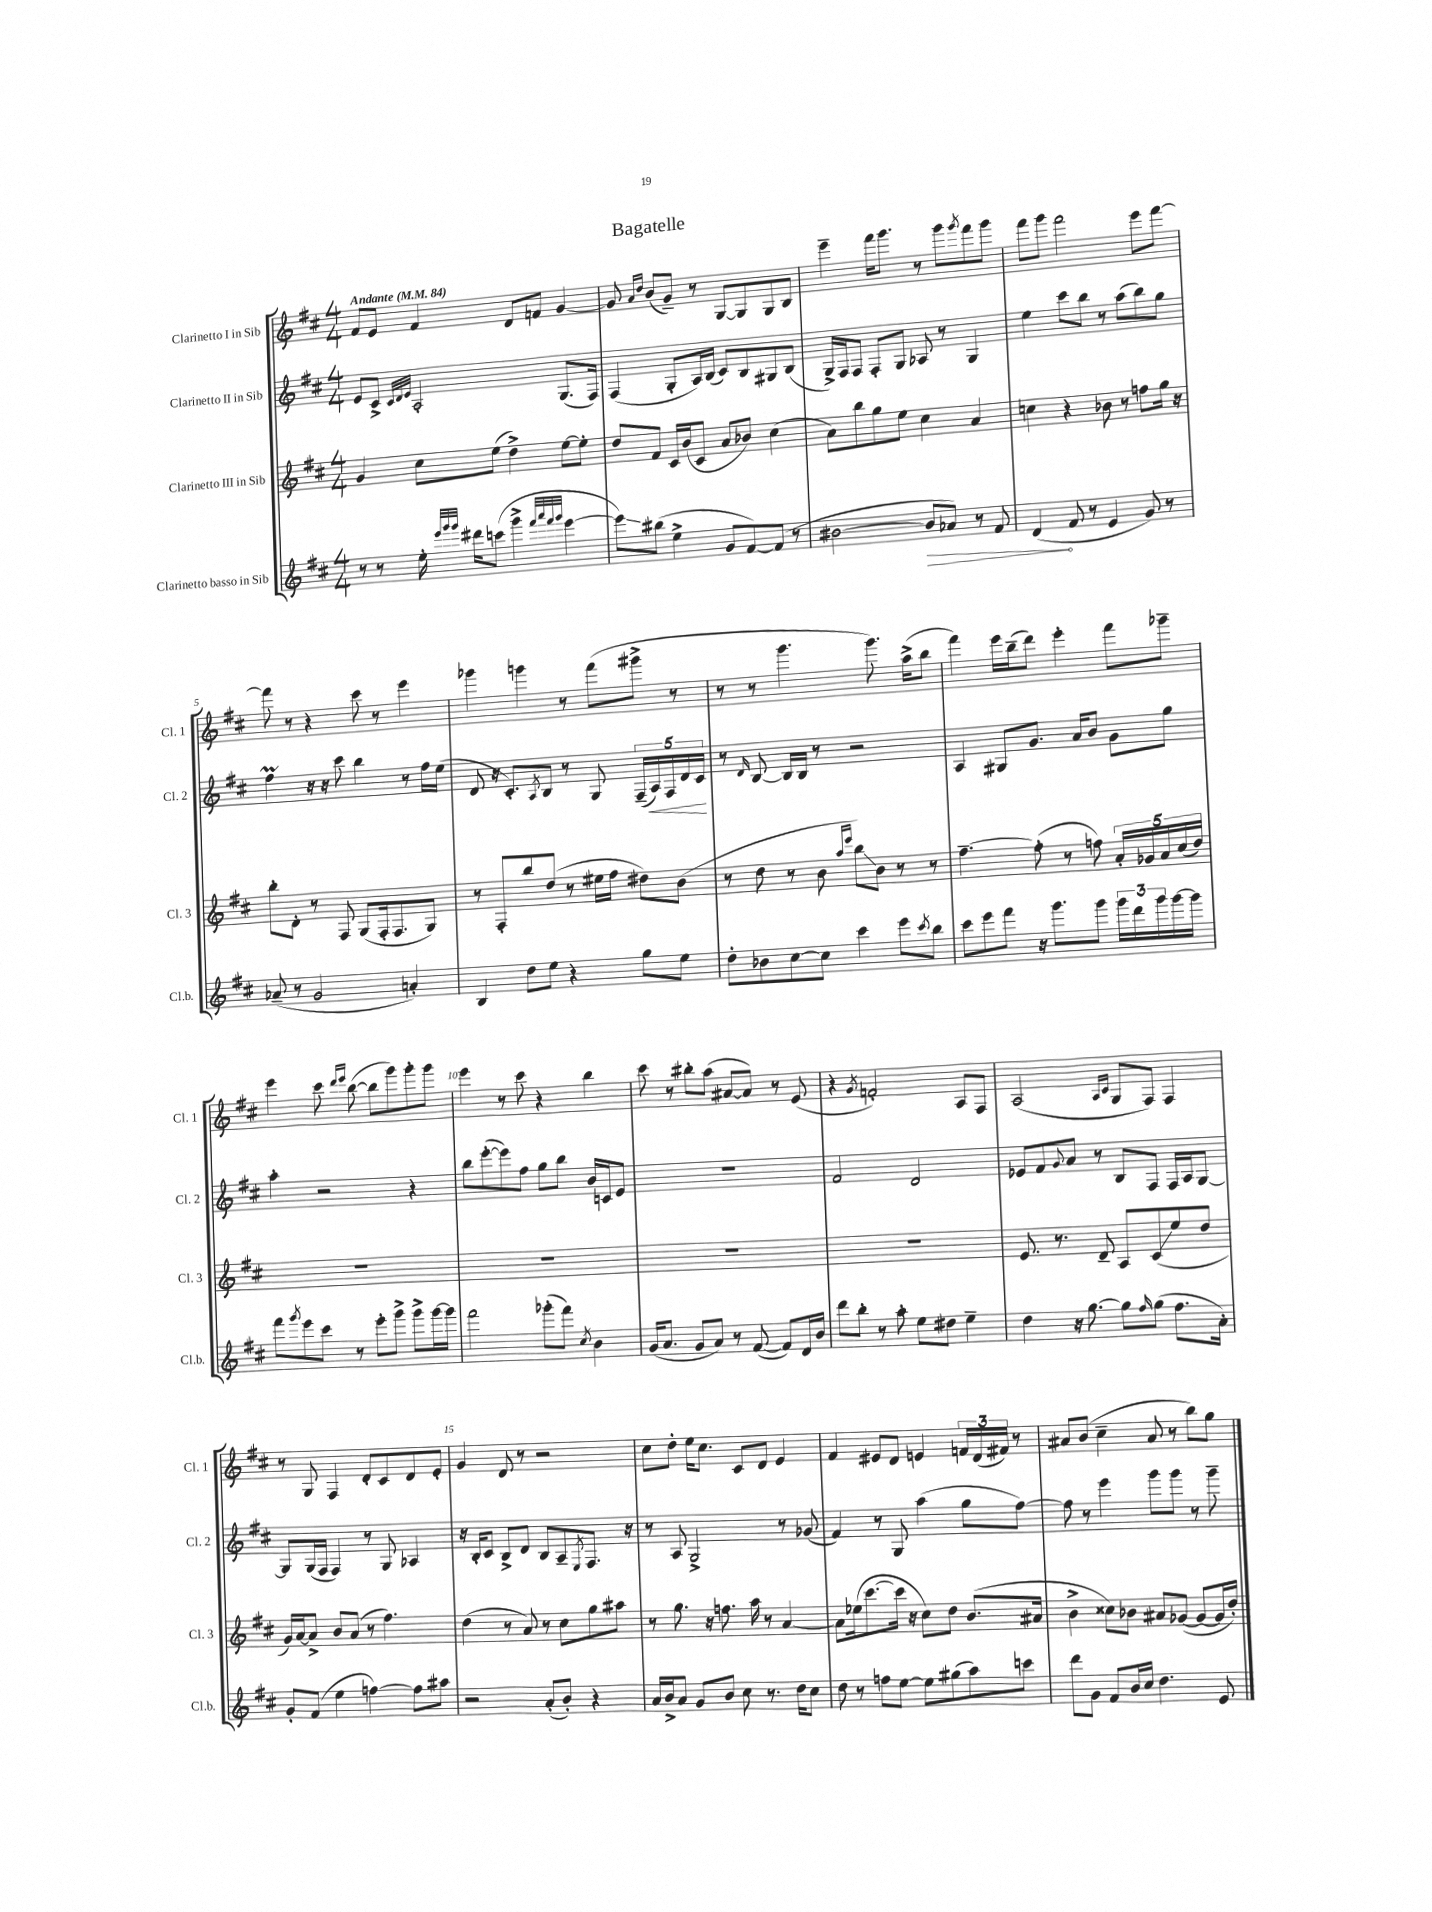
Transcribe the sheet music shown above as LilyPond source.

\header { title = "Bagatelle" }
<<
\new StaffGroup <<
\new Staff = "s0" \with { instrumentName = "Clarinetto I in Sib" shortInstrumentName = "Cl. 1" } {
    \clef treble \key d \major \numericTimeSignature \time 4/4 \tempo "Andante" 4 = 84
    fis'8 e'8 fis'4 d'8 f'8 g'4~ |
    g'8 \grace { a'16 d''16 } b'8( g'8--) r8 g8~ g8 g8 b8 |
    e'''4-- fis'''16 g'''8. r8 g'''8 \acciaccatura { g'''8 } fis'''8 g'''8 |
    fis'''8 g'''8 fis'''2 e'''8 fis'''8~ |
    fis'''8 r8 r4 cis'''8 r8 e'''4 |
    ges'''4 g'''4 r8 fis'''8( gis'''8-> r8 |
    r8 r8 g'''4. g'''8.) a''16->( b''8 |
    fis'''4) e'''16 b''16--( d'''8) e'''4-. fis'''8 ges'''8-- |
    e'''4 cis'''8 \grace { d'''16 e'''16 } b''8~( b''8 g'''8) g'''8-. g'''8 |
    e'''4 r8 cis'''8 r4 b''4 |
    cis'''8 r8 bis''8-. a''8( ais'8~ ais'8) r8 e'8( |
    r4 \acciaccatura { g'8 } f'2-.) a8 fis8 |
    a2( \grace { a16 cis'16 } g8 fis8) fis4 |
    r8 g8 fis4 d'8-. cis'8 d'8 e'8-. |
    g'4 d'8 r8 r2 |
    cis''8 d''8-. e''16 cis''8. cis'8 d'8 e'4 |
    fis'4 eis'8 d'8 e'4 \tuplet 3/2 { f'16 d'16( fis'16) } r8 |
    ais'8 b'8( cis''4-- ais'8 r8 b''8) g''8 \bar "|." |
}
\new Staff = "s1" \with { instrumentName = "Clarinetto II in Sib" shortInstrumentName = "Cl. 2" } {
    \clef treble \key d \major \numericTimeSignature \time 4/4
    e'8 cis'8-> \grace { cis'32 d'32 e'32 } a2-. g8.( fis16) |
    fis4( g8-. a16) b16( cis'8) b8 gis8 b8( |
    g16->) fis16 fis8 fis8-. g8 aes8 r8 g4 |
    e''4 cis'''8 b''8 r8 a''8( b''8) g''8 |
    fis''4\prall r16 r16 cis'''8 b''4 r8 fis''16 e''16( |
    d'8 r16 cis'8.-.) \acciaccatura { a8 } b8 r8 g8 \tuplet 5/4 { fis16--( a16\<) fis16 d'16 cis'16\! } |
    r8 \grace { d'16 } b8~ b16 b16 r8 r2 |
    a4 gis8 g'8. a'16 b'8 g'8 g''8 |
    a''4-. r2 r4 |
    b''8 e'''8~-.( e'''8) fis''8 g''8 b''8 b'16 c'16 e'8 |
    R1 |
    fis'2 d'2 |
    ees'8 fis'8 \appoggiatura { g'8 } a'8 r8 b8 fis8 fis16 a16 g8~ |
    g8 g16( fis16 fis4) r8 g8 aes4 |
    r16 b16-. cis'8 b8-> d'8 b8 a8-- \acciaccatura { e8 } fis8. r16 |
    r8 a8 g2-> r8 ges'8( |
    fis'4) r8 g8 a''4( g''8 fis''8~) |
    fis''8 r8 e'''4 g'''8 g'''8 r8 g'''8-- \bar "|." |
}
\new Staff = "s2" \with { instrumentName = "Clarinetto III in Sib" shortInstrumentName = "Cl. 3" } {
    \clef treble \key d \major \numericTimeSignature \time 4/4
    g'4 cis''8 e''8( d''4->) e''8~ e''8-. |
    d''8 fis'8 cis'16 b'16( cis'8 a'8 bes'8) cis''4( |
    a'8) b''8 g''8 e''8 cis''4 a'4 |
    c''4 r4 bes'8 r8 f''8 g''16 r16 |
    b''8-. d'8-. r8 fis8 g8( fis16-. fis8. g8) |
    r8 fis8-. b''8 d''8( r8 eis''16 fis''16 dis''8) b'8( |
    r8 d''8 r8 b'8 \grace { a''16 e'''16 } b''8\glissando) b'8 r8 r8 |
    fis''4.~-- fis''8-.( r8 f''8) \tuplet 5/4 { a'16-. ges'16 a'16 cis''16( d''16) } |
    R1 |
    R1 |
    R1 |
    R1 |
    e'8. r8. d'8-- a8 cis'8\glissando( e''8 d''8 |
    g'16) a'16~ a'8-> b'8 a'8( r8 fis''4.) |
    d''4( r8 a'8) r8 cis''8 g''8 ais''8 |
    r8 g''8. r16 f''8. a''16 r8 a'4~ |
    a'8 ees''16( cis'''8.~ cis'''16 r16 cis''8) d''8 b'8.( ais'16 |
    b'4-> cisis''8) bes'8 ais'8 ges'8~( ges'8~ ges'16 d''16-.) \bar "|." |
}
\new Staff = "s3" \with { instrumentName = "Clarinetto basso in Sib" shortInstrumentName = "Cl.b." } {
    \clef treble \key d \major \numericTimeSignature \time 4/4
    r8 r8 e''16-. \grace { e'''32 g'''32 g'''32 } dis'''16 c'''8( g'''4-> \grace { fis'''32 a'''32 fis'''32 g'''32 } e'''4~ |
    e'''8\glissando) bis''8( e''4-> g'8 fis'8~) fis'8( r8 |
    bis'2~ \once \override Hairpin.circled-tip = ##t bis'8\> aes'8) r8 fis'8 |
    d'4\!( fis'8 r8 e'4 g'8) r8 |
    aes'8--( r8 g'2 a'4-.) |
    b4 d''8 e''8 r4 g''8 e''8 |
    d''8-. bes'8 cis''8~ cis''8 cis'''4 e'''8 \acciaccatura { cis'''8 } b''8 |
    cis'''8 e'''8 fis'''8 r16 g'''8. g'''8 \tuplet 3/2 { g'''16 d'''16 g'''16 } g'''16~ g'''16 |
    fis'''8 \acciaccatura { g'''8 } e'''8 cis'''8 r8 e'''8-. g'''8-> g'''8-> g'''16~ g'''16 |
    fis'''2 ges'''8-.( fis'''8) \acciaccatura { cis''8 } b'4 |
    g'16( a'8. g'8 a'8) r8 fis'8~( fis'8) d'16 b'16 |
    d'''8 b''8-. r8 a''8-. e''8 dis''8 e''4-- |
    d''4 r16 g''8.~ g''8 \grace { fis''16 } g''8( fis''8. a'16-.) |
    g'8-. fis'8( e''4 f''4~) f''8 ais''8 |
    r2 a'8-.( b'8-.) r4 |
    a'16 b'16-> a'8 g'8 b'8 cis''8 r8. d''16 cis''8 |
    d''8 r8 f''8 e''8~ e''8 gis''8( a''8) c'''8 |
    d'''8 g'8 fis'8 b'16 cis''16 d''4. e'8 \bar "|." |
}
>>
>>
\layout { \context { \Score \override BarNumber.break-visibility = ##(#f #t #t) barNumberVisibility = #(every-nth-bar-number-visible 5) } }
